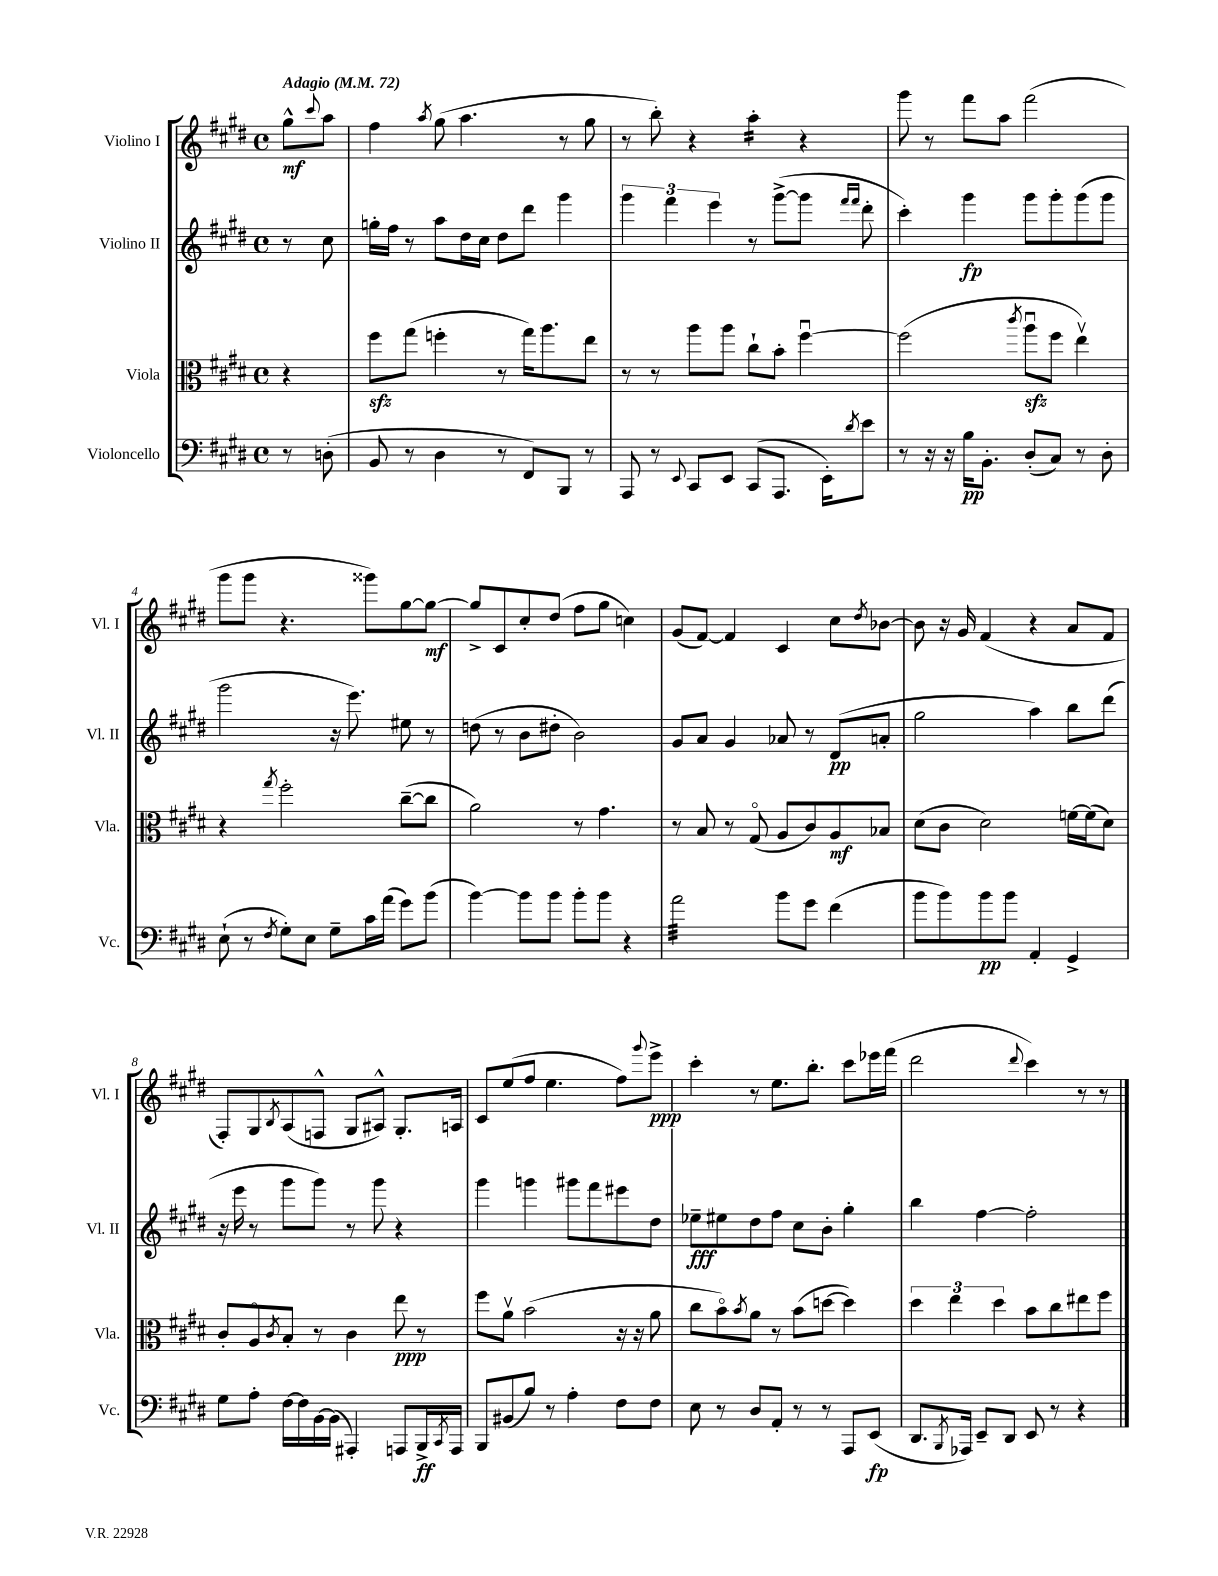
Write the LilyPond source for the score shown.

<<
\new StaffGroup <<
\new Staff = "s0" \with { instrumentName = "Violino I" shortInstrumentName = "Vl. I" } {
    \clef treble \key e \major \defaultTimeSignature \time 4/4 \partial 4 \tempo "Adagio" 4 = 72
    gis''8-^\mf \appoggiatura { cis'''8 } a''8 |
    fis''4 \acciaccatura { a''8 } gis''8( a''4. r8 gis''8 |
    r8 b''8-.) r4 a''4:16-. r4 |
    gis'''8 r8 fis'''8 a''8 fis'''2( |
    gis'''8 gis'''8 r4. gisis'''8) gis''8~ gis''8~\mf |
    gis''8-> cis'8 cis''8-. dis''8( fis''8 gis''8 c''4) |
    gis'8( fis'8~) fis'4 cis'4 cis''8 \acciaccatura { dis''8 } bes'8~ |
    bes'8 r16 gis'16 fis'4( r4 a'8 fis'8 |
    fis8-.) gis8 \acciaccatura { b8 } a8( f8-^ gis8 ais8-^) gis8.-. a16 |
    cis'8 e''8( fis''8 e''4. fis''8) \appoggiatura { gis'''8 } e'''8->\ppp |
    cis'''4-. r8 e''8. b''8.-. cis'''8 ees'''16 fis'''16( |
    dis'''2 \appoggiatura { dis'''8 } cis'''4) r8 r8 \bar "|." |
}
\new Staff = "s1" \with { instrumentName = "Violino II" shortInstrumentName = "Vl. II" } {
    \clef treble \key e \major \defaultTimeSignature \time 4/4 \partial 4
    r8 cis''8 |
    g''16-. fis''16 r8 a''8 dis''16 cis''16 dis''8 dis'''8 gis'''4 |
    \tuplet 3/2 { gis'''4 fis'''4 e'''4 } r8 gis'''8~->( gis'''8 \grace { fis'''16 fis'''16 } dis'''8-. |
    cis'''4-.) gis'''4\fp gis'''8 gis'''8-. gis'''8( gis'''8 |
    gis'''2 r16 e'''8.) eis''8 r8 |
    d''8( r8 b'8 dis''8-. b'2) |
    gis'8 a'8 gis'4 aes'8 r8 dis'8\pp( a'8-. |
    gis''2 a''4) b''8 dis'''8( |
    r16 e'''16 r8 gis'''8 gis'''8) r8 gis'''8 r4 |
    gis'''4 g'''4 gis'''8 fis'''8 eis'''8 dis''8 |
    ees''8--\fff eis''8 dis''8 fis''8 cis''8 b'8-. gis''4-. |
    b''4 fis''4~ fis''2-. \bar "|." |
}
\new Staff = "s2" \with { instrumentName = "Viola" shortInstrumentName = "Vla." } {
    \clef alto \key e \major \defaultTimeSignature \time 4/4 \partial 4
    r4 |
    fis''8\sfz gis''8( f''4-. r8 gis''16) a''8. e''8 |
    r8 r8 a''8 a''8 cis''8-! b'8-. fis''4~\downbow |
    fis''2( \acciaccatura { cis'''8 } a''8\downbow\sfz fis''8 e''4\upbow) |
    r4 \acciaccatura { gis''8 } fis''2-. cis''8~--( cis''8 |
    a'2) r8 gis'4. |
    r8 b8 r8 gis8\flageolet( a8 cis'8) a8\mf bes8 |
    dis'8( cis'8 dis'2) f'16~ f'16( dis'8) |
    cis'8-. a8\flageolet \acciaccatura { cis'8 } b8-. r8 cis'4 e''8\ppp r8 |
    fis''8 a'8\upbow b'2( r16 r16 a'8 |
    cis''8 b'8\flageolet) \acciaccatura { b'8 } a'8 r8 b'8( d''8~ d''4) |
    \tuplet 3/2 { dis''4 e''4 dis''4 } b'8 cis''8 eis''8 fis''8 \bar "|." |
}
\new Staff = "s3" \with { instrumentName = "Violoncello" shortInstrumentName = "Vc." } {
    \clef bass \key e \major \defaultTimeSignature \time 4/4 \partial 4
    r8 d8-.( |
    b,8 r8 dis4 r8 fis,8) b,,8 r8 |
    a,,8 r8 \appoggiatura { e,8 } cis,8 e,8 cis,8( a,,8. e,16-.) \acciaccatura { dis'8 } e'8 |
    r8 r16 r16 b16\pp b,8.-. dis8-.( cis8) r8 dis8-. |
    e8-!( r8 \acciaccatura { fis8 } gis8-.) e8 gis8-- cis'16 a'16( gis'8) b'8( |
    b'4~) b'8 b'8 b'8-. b'8 r4 |
    a'2:32 b'8 gis'8 fis'4( |
    b'8 b'8) b'8\pp b'8 a,4-. gis,4-> |
    gis8 a8-. fis16~ fis16 b,16~ b,16( ais,,4-.) a,,8 b,,16->\ff \acciaccatura { cis,8 } a,,16 |
    b,,8 bis,8( b8) r8 a4-. fis8 fis8 |
    e8 r8 dis8 a,8-. r8 r8 a,,8 e,8\fp( |
    dis,8. \acciaccatura { b,,8 } aes,,16) e,8-- dis,8 e,8 r8 r4 \bar "|." |
}
>>
>>
